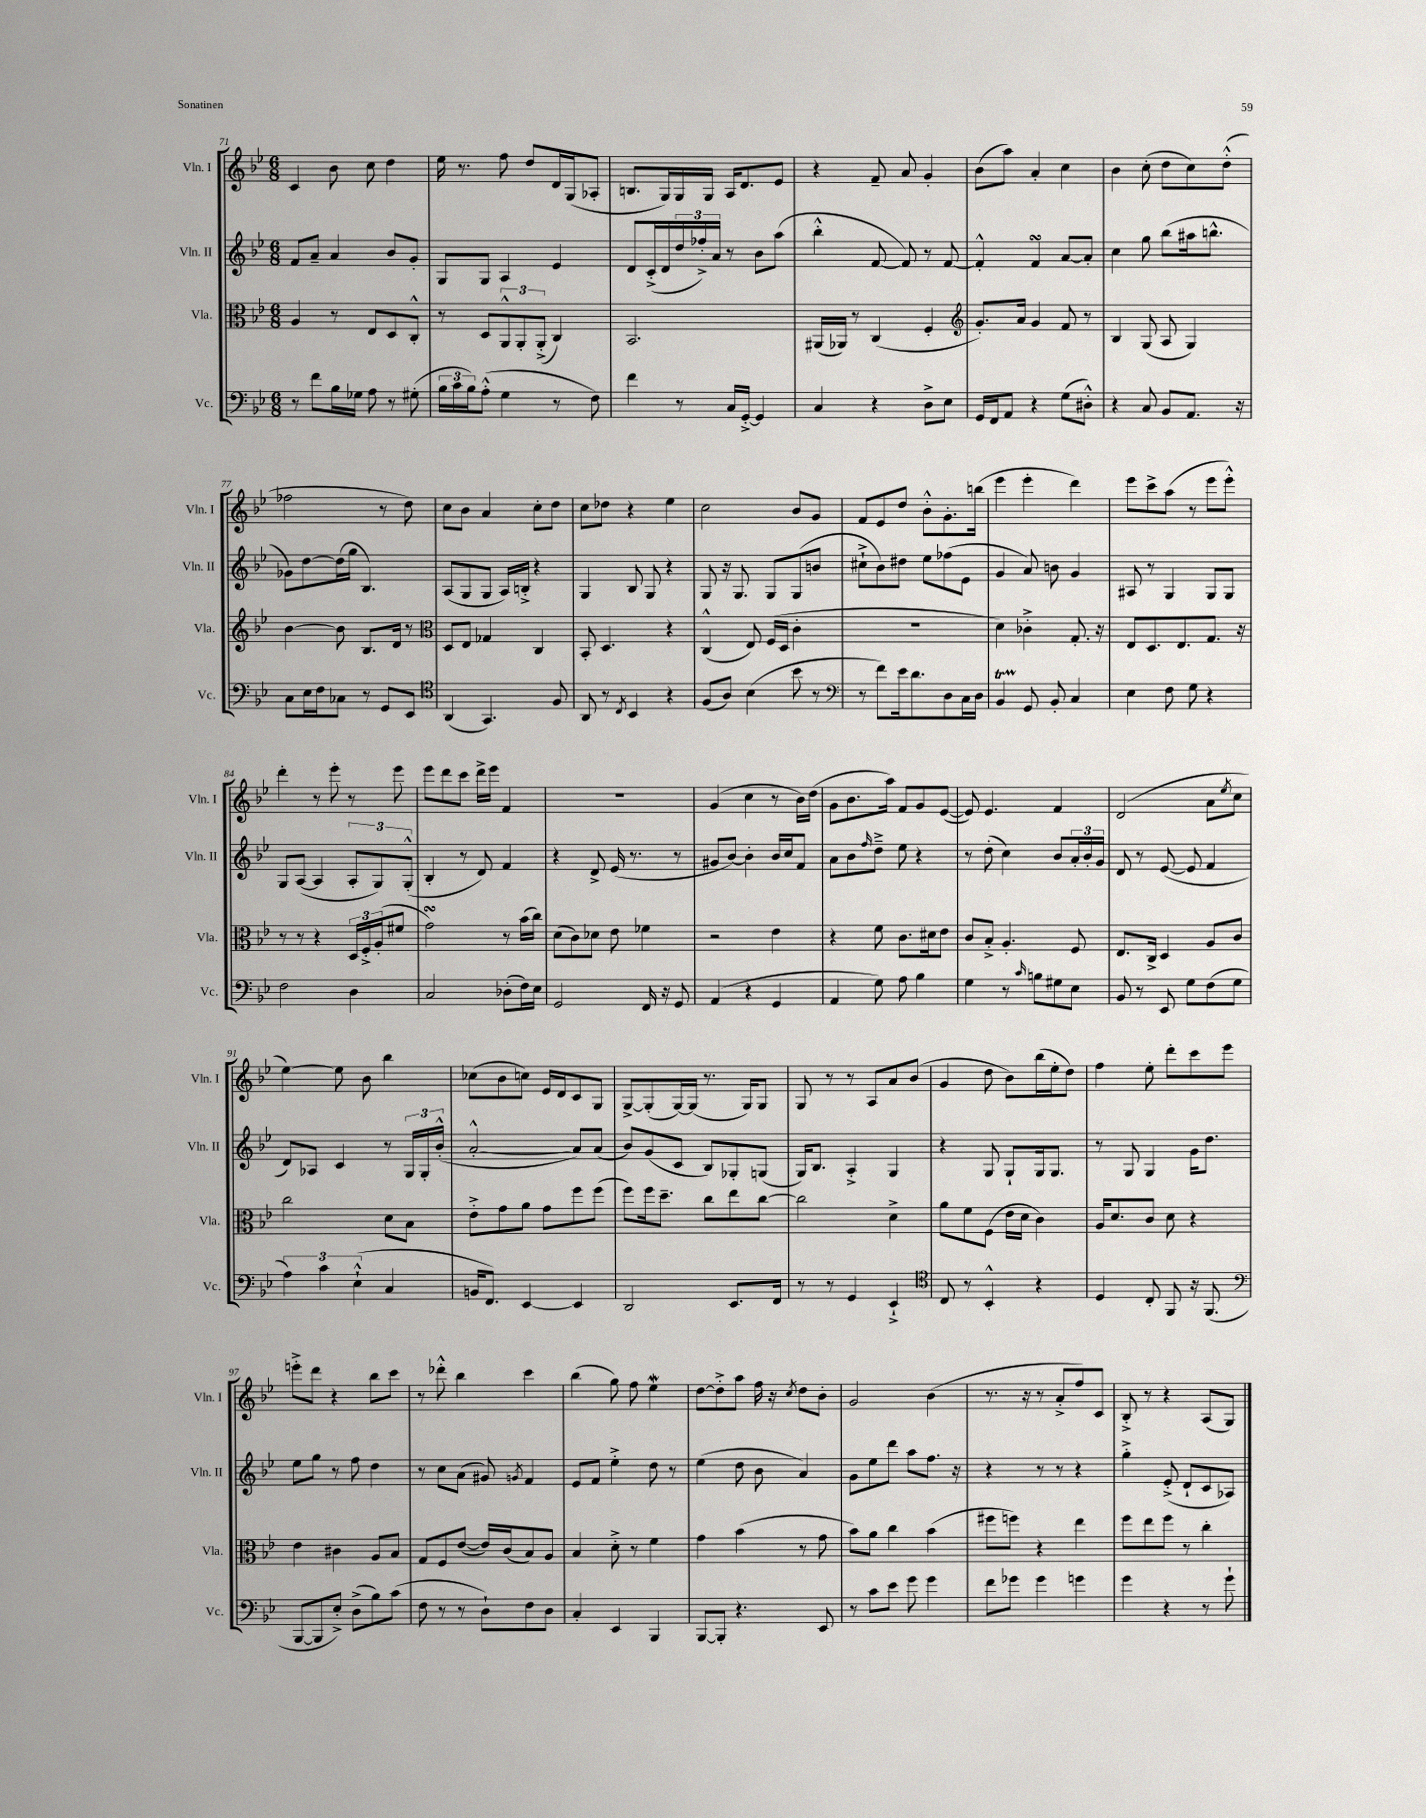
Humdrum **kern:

**kern	**kern	**kern	**kern
*staff4	*staff3	*staff2	*staff1
*clefF4	*clefC3	*clefG2	*clefG2
*k[b-e-]	*k[b-e-]	*k[b-e-]	*k[b-e-]
*M6/8	*M6/8	*M6/8	*M6/8
8r	4A	8f	4c
8f	.	8a~	.
16B-	8r	4a	8b-
16G-	.	.	.
8A	8E-	.	8cc
8r	8D	8b-	4dd
(8G#'	8C'^^	8g'	.
=	=	=	=
24B-	8r	8G	16ee-
24c	.	.	.
.	.	.	8.r
24B-)	.	.	.
(8A'^^	8D	8G	.
4G	12AA^^	4A	8ff
.	12AA'	.	.
.	.	.	8dd
.	(12AA'^	.	.
8r	4C)	4e-	16d
.	.	.	(16G
8F)	.	.	8A-'
=	=	=	=
4f	2.BB-	8d	8.B
.	.	(16c'^	.
.	.	16d	16G)
8r	.	24dd	16G
.	.	24ff-'^)	.
.	.	.	16G
.	.	24a	.
16C	.	8r	16A
[16GG'^	.	.	8.d
4GG]	.	8b-	.
.	.	(8aa	8e-
=	=	=	=
4C	(16AA#	4bb-'^^	4r
.	16AA-)	.	.
.	8r	.	.
4r	(4C	[8f	8f~
.	.	8f])	8a
8D^	4F'	8r	4g'
8E-	.	[8f	.
=	=	=	=
*	*clefG2	*	*
16GG	8.g')	4f'^^]	(8b-
16FF	.	.	.
8AA	.	.	8aa)
.	16a	.	.
4r	4g	4f	4a'
(8G	8f	[8a	4cc
8D#'^^)	8r	8a']	.
=	=	=	=
4r	4B-	4cc	4b-
8C	(8G	8gg	(8cc'
8BB-	8A	(8bb-	8dd
8.AA	4G)	16aa#	8cc)
.	.	8.bb^^	.
.	.	.	(8dd'^^
16r	.	.	.
=	=	=	=
8C	[4b-	8g-)	2ff-
16E-	.	[8dd	.
16F	.	.	.
8C-	8b-]	(16dd]	.
.	.	16gg	.
8r	8.B-	4.B-)	.
8GG	.	.	8r
.	16d	.	.
8EE-	8r	.	8dd)
=	=	=	=
*clefC4	*clefC3	*	*
(4AA	8D	(8A	8cc
.	8E-	8G	8b-
4.GG)	4G-	8G	4a
.	.	16A)	.
.	.	16B'^	.
.	4C	4r	8cc'
8F	.	.	8dd
=	=	=	=
8AA	8BB-'	4G	8cc
8r	4.D	.	8dd-
8qC	.	.	.
4BB-	.	8B-	4r
.	.	8G	.
4r	4r	4r	4ee-
=	=	=	=
(8F	(4C^^	8G	2cc
8A)	.	16r	.
.	.	8.G	.
(4B-	8E-)	.	.
.	(16F	8G	.
.	16D	.	.
8b-	4c'	(8G	8b-
8r	.	8b	8g
=	=	=	=
*clefF4	*	*	*
8r	2.r	8cc#`^	8f
8f)	.	8b-)	8e-
16e-	.	8dd#	8dd
8.d	.	.	.
.	.	8ee-	8b-'^^
8D	.	(8ff-	8.g'
16C	.	8e-	.
16D	.	.	(16bb
=	=	=	=
4BB-	4d)	4g	4eee-
8GG	4c-'^	8a)	4eee-'
8BB-'	.	8b	.
4C	8.G'	4g	4ddd)
.	16r	.	.
=	=	=	=
4E-	8E-	8A#	8eee-
.	8.D	8r	8ccc^
8F	.	4G	(8aa
.	8.E-	.	.
8G	.	.	8r
4r	8.G	8G	8eee-
.	.	8G	8eee-'^^)
.	16r	.	.
=	=	=	=
2F	8r	8G	4ddd'
.	8r	([8A	.
.	4r	4A]	8r
.	.	.	8eee-'
4D	24D	12A'	8r
.	24F'^	.	.
.	(24A'	12G)	.
.	8f#	.	8eee-
.	.	(12G'^^	.
=	=	=	=
2C	2g)	4B-'	8eee-
.	.	.	8ddd
.	.	8r	8ccc
.	.	8d)	16ddd^
.	.	.	16eee-
(8D-'	8r	4f	4f
16F)	(16b-	.	.
16E-	16cc)	.	.
=	=	=	=
2GG	(8d	4r	2.r
.	8c)	.	.
.	8d-	8d^	.
.	8e-	(16e-	.
.	.	8.r	.
16FF	4f-	.	.
16r	.	.	.
8GG	.	8r	.
=	=	=	=
(4AA	2r	8g#	(4g
.	.	[8b-)	.
4r	.	4b-']	4cc
4GG	4e-	16b-	8r
.	.	16cc	.
.	.	8f	16b-)
.	.	.	(16dd
=	=	=	=
4AA	4r	8a	8g
.	.	8b-	8.b-
.	.	16qqff	.
8G)	8f	8dd~^	.
.	.	.	16aa)
8A	8.c	8ee-	8f
4B-	.	4r	8g
.	16d#	.	.
.	8e-	.	([8e-
=	=	=	=
4G	8c	8r	8e-])
.	8B-'^	(8dd'	4.e-
8r	4.A'	4cc)	.
16qqc	.	.	.
8B	.	.	.
8G#	.	8b-	4f
8E-	8F	24a'	.
.	.	24b-'	.
.	.	24g	.
=	=	=	=
8BB-	8.E-	8d	(2d
8r	.	8r	.
.	16C^	.	.
8EE-	4D	([8e-	.
8G	.	8e-]	.
(8F	8A	4f	8a
.	.	.	8qee-
8G	8c	.	8cc
=	=	=	=
6A)	2cc	8d)	[4ee-)
.	.	8A-	.
6c	.	.	.
.	.	4c	8ee-]
(6E-`^^	.	.	.
.	.	.	8b-
4C	8d	8r	4bb-
.	8B-	24G	.
.	.	24G'	.
.	.	(24b-'^^	.
=	=	=	=
16BB	8e-'^	[2a'^^	(8cc-
8.FF)	.	.	.
.	8g	.	8b-
[4EE-	8a	.	8cc)
.	8g	.	16e-
.	.	.	16d
4EE-]	8ff	8a])	8c
.	(8ff	(8a	8G
=	=	=	=
2DD	8ff)	8b-)	[8G^
.	16ff	(8g	(8G']
.	8.dd~	.	.
.	.	8c	[16G)
.	.	.	(16G]
.	8cc	8B-)	8.r
8.EE-	8ee-	8G-'	.
.	.	.	16G)
.	[8cc	(8G	8G
16FF	.	.	.
=	=	=	=
8r	2cc]	16G)	8G
.	.	8.B-	.
8r	.	.	8r
4GG	.	4A'^	8r
.	.	.	8A
4EE-`^	4d^	4G	8a
.	.	.	(8b-
=	=	=	=
*clefC4	*	*	*
8C	8a	4r	4g
8r	8f	.	.
4BB-'^^	(8F	8G	8dd
.	16e-	8G`	8b-)
.	16d	.	.
4r	4c)	16G	(16bb-
.	.	8.G	16ee-'
.	.	.	8dd)
=	=	=	=
4D	16A	8r	4ff
.	8.d	.	.
.	.	8G	.
8C'	8c	4G	8ee-'
8FF	8d	.	8ddd'
16r	4r	16g	8ccc
(8.FF	.	8.dd	.
.	.	.	8eee-
=	=	=	=
*clefF4	*	*	*
[8BBB-	4e-	8ee-	8eee'^
8BBB-]	.	8gg	8ddd
8E-'^)	4c#	8r	4r
(8D^	.	8ff	.
8B-)	8A	4dd	8bb-
(8c	8B-	.	8ccc
=	=	=	=
8F	8G	8r	8r
8r	8F	8cc	8ddd-'^^
8r	([8e-	(8a	4bb-
8D`)	16e-])	8g#)	.
.	(16c	.	.
.	.	8qg	.
8F	8B-)	4f	4ccc
8D	8A	.	.
=	=	=	=
4C'	4B-	8e-	(4bb-
.	.	8f	.
4EE-	8d'^	4ee-'^	8gg)
.	8r	.	8ff
4BBB-	4f	8dd	4ee-
.	.	8r	.
=	=	=	=
[8BBB-	4g	(4ee-	[8dd
8BBB-']	.	.	8dd'^]
4.r	(4b-	8dd	8aa
.	.	8b-	16ff
.	.	.	16r
.	.	.	8qcc
.	8r	4a)	8dd
8EE-	8g	.	8b-'
=	=	=	=
8r	8b-)	8g	2g
8c	8a	8ee-	.
8e-	4cc	8ddd	.
8g	.	8aa	.
4g	(4b-	8.ff	(4b-
.	.	16r	.
=	=	=	=
8f	8ff#	4r	8.r
8g-	8ff)	.	.
.	.	.	16r
4g-	4r	8r	8r
.	.	8r	8a'^
4g	4ee-	4r	8ff)
.	.	.	8c
=	=	=	=
4g	8ff	4gg'^	8B-'^
.	8ee-	.	8r
4r	8ff	(8e-'^	4r
.	8r	8d`	.
8r	4cc'	8c	(8A
8g`	.	8A-)	8G)
==	==	==	==
*-	*-	*-	*-
